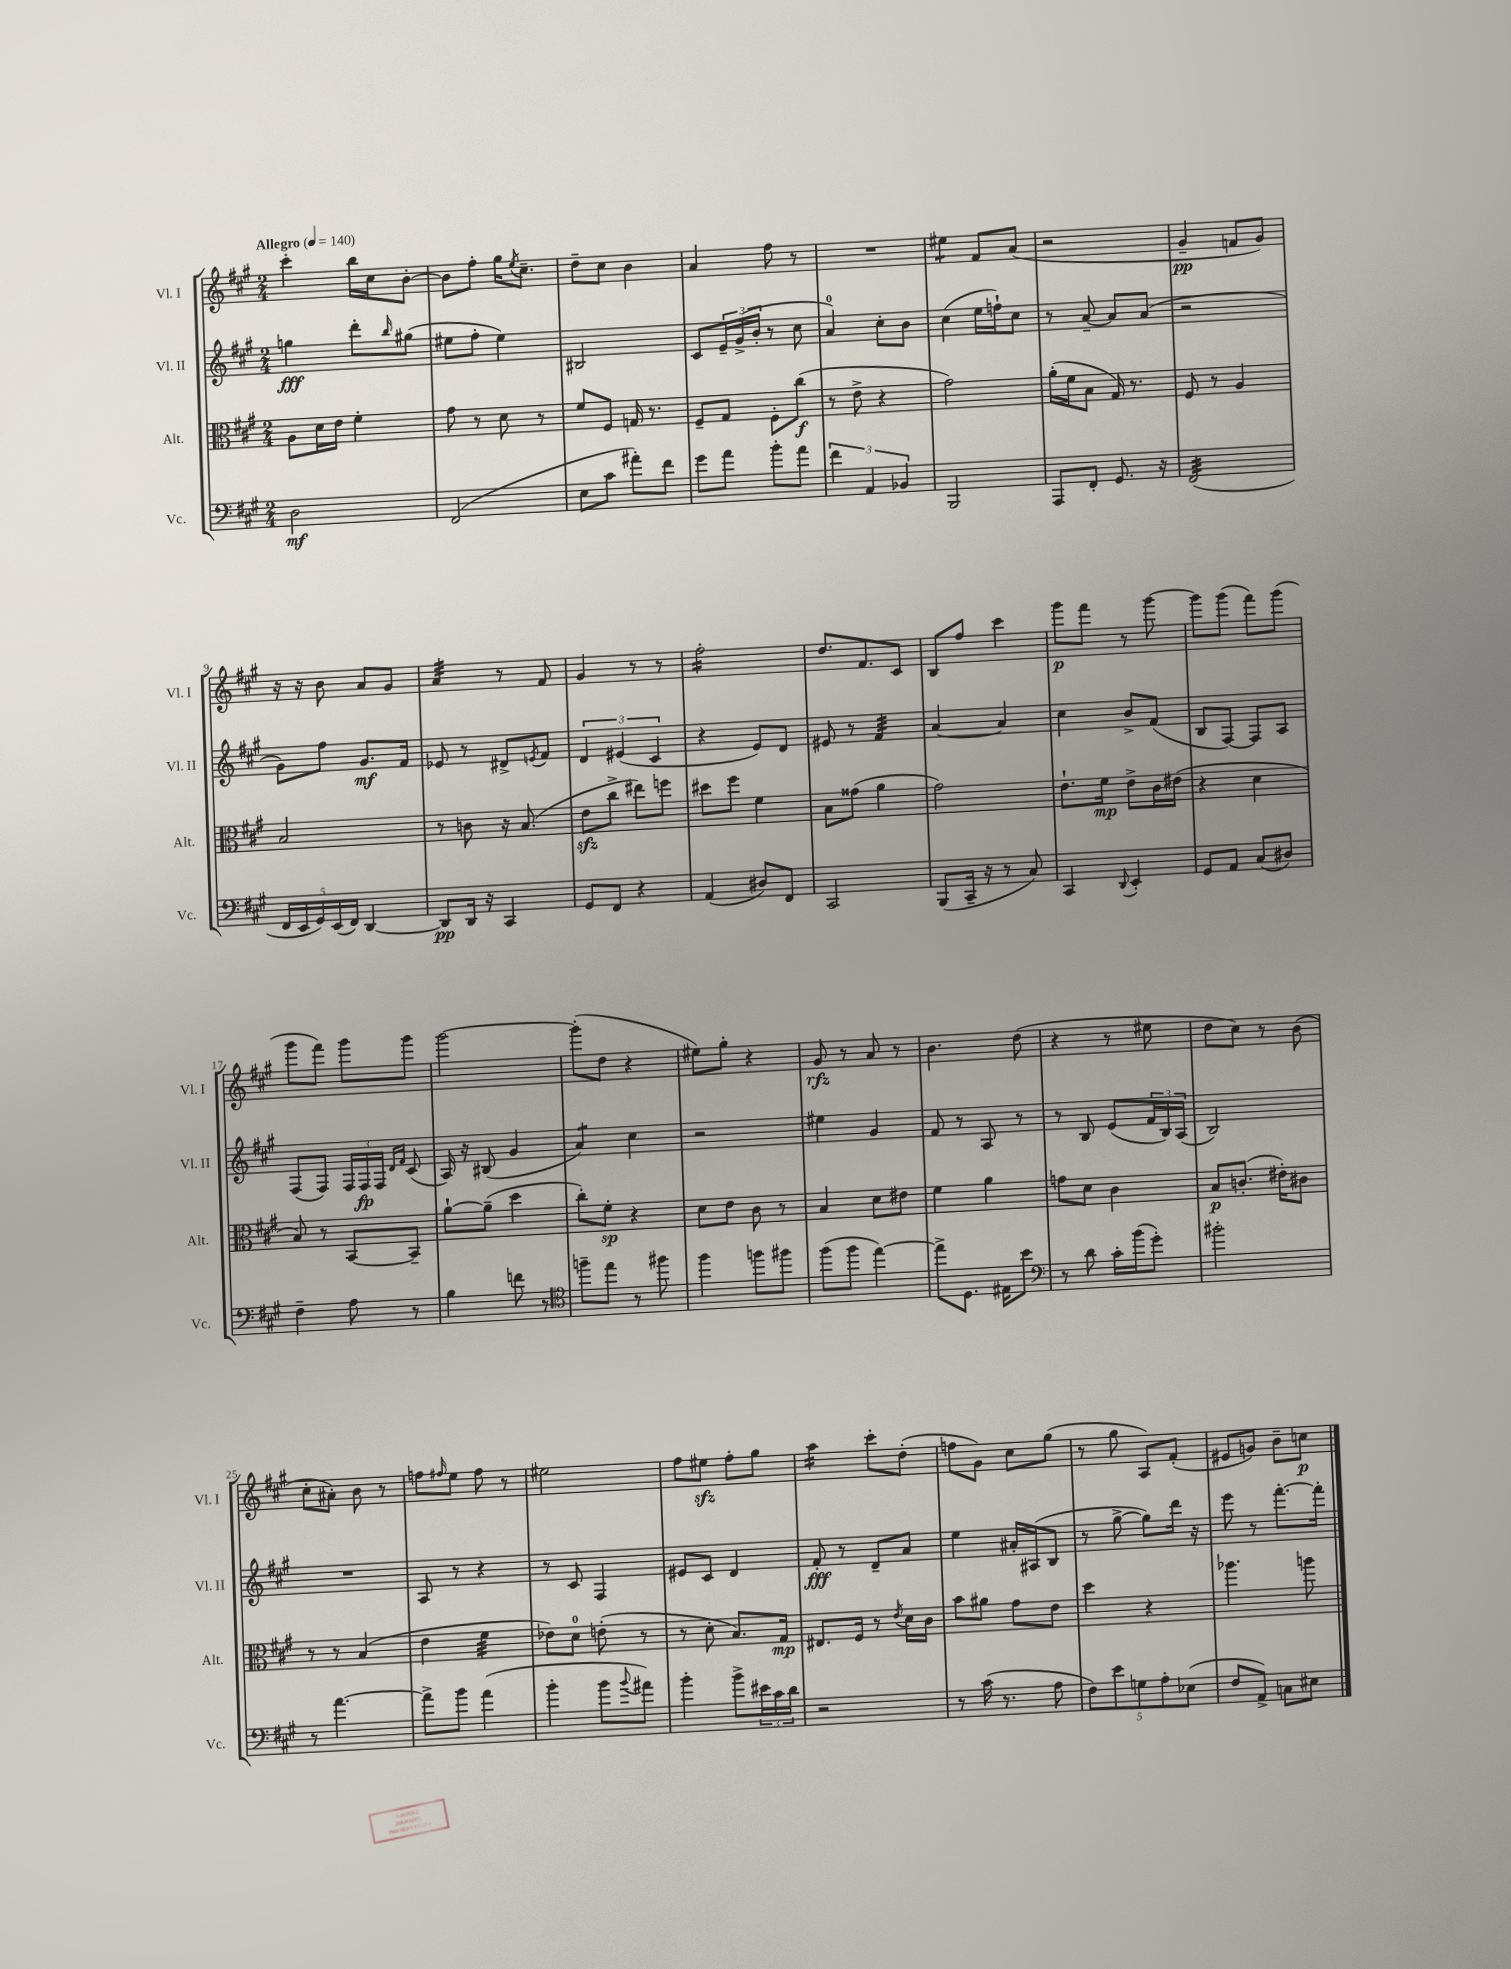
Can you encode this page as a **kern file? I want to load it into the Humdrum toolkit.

**kern	**kern	**kern	**kern
*staff4	*staff3	*staff2	*staff1
*clefF4	*clefC3	*clefG2	*clefG2
*k[f#c#g#]	*k[f#c#g#]	*k[f#c#g#]	*k[f#c#g#]
*M2/4	*M2/4	*M2/4	*M2/4
*MM140	*MM140	*MM140	*MM140
2D	8A	4gg	4ccc#'
.	16d	.	.
.	16e	.	.
.	4f#'	8ddd'	16bb
.	.	.	16cc#
.	.	16qqbb	.
.	.	(8gg#	[8b'
=	=	=	=
(2FF#	8g#	8ee#	8b]
.	8r	8ff#'	8ff#'
.	8d	4ee#)	16gg#
.	.	.	8qee
.	.	.	8.cc#~
.	8r	.	.
=	=	=	=
8E	8f#	2B#	8dd~
8c#	8F#	.	8cc#
8a#')	16G	.	4b
.	8.r	.	.
8f#	.	.	.
=	=	=	=
8g#	8F#~	8c#	4a
8a	8G#	24e~	.
.	.	(24g#^	.
.	.	24b'	.
8b'	8F#'	8r	8ff#
8a	(8cc#	8cc#	8r
=	=	=	=
6f#	8r	4a)	2r
.	8e^	.	.
6AA	.	.	.
.	4r	8cc#'	.
6BB-	.	.	.
.	.	8b	.
=	=	=	=
2BBB	2g#)	(4cc#	4ee#
.	.	16ee	8f#
.	.	16ff`)	.
.	.	8cc#	(8a
=	=	=	=
8AAA	(16a'	8r	2r
.	16f#	.	.
8FF#'	8B	[8a~	.
8.GG#	16G#)	8a]	.
.	8.r	.	.
.	.	(8a	.
16r	.	.	.
=	=	=	=
(2FF#	8F#	2r	4g#~
.	8r	.	.
.	4A	.	8f
.	.	.	8g#)
=	=	=	=
20FF#	2B	8g#)	16r
20EE	.	.	.
.	.	.	16r
20GG#)	.	.	.
.	.	8ff#	8b
(20EE	.	.	.
20FF#)	.	.	.
[4DD	.	8.g#	8a
.	.	.	8g#
.	.	16f#	.
=	=	=	=
8DD]	8r	8e-	4a
16DD	8c	8r	.
16r	.	.	.
4CC#	16r	8d#^	8r
.	(8.B	.	.
.	.	8qe	.
.	.	8f#	8f#
=	=	=	=
8GG#	8e	6d	4g#
8FF#	8cc#^	.	.
.	.	(6e#	.
4r	8ee#)	.	8r
.	.	6c#	.
.	8ff	.	8r
=	=	=	=
(4AA	8dd#	4r	2ff#'
.	8ff#	.	.
8D#)	4f#	8e)	.
8FF#	.	8d	.
=	=	=	=
2CC#	8B	8e#	8.dd
.	(8g##	8r	.
.	.	.	8.f#
.	4a	4f#	.
.	.	.	8c#
=	=	=	=
(8BBB	2g#)	[4a	8B
16CC#~	.	.	8ff#
16r	.	.	.
8r	.	4a]	4ccc#
8C#)	.	.	.
=	=	=	=
4CC#	8.e`	4cc#	8ggg#
.	.	.	8fff#
.	16f#	.	.
8qqDD	.	.	.
4EE'	8e^	8b^	8r
.	16c#	(8f#	[8ggg#
.	(16e#	.	.
=	=	=	=
8GG#	4r	8B	8ggg#]
8AA	.	[8F#)	(8ggg#
(8C#	4d	8F#]	8fff#)
8D#)	.	8A	(8ggg#
=	=	=	=
4F#~	8B)	(8F#	8ggg#
.	8r	8F#)	8fff#)
8A	[8BB	24F#	8ggg#
.	.	24F#	.
.	.	24F#	.
.	.	16qqd	.
.	.	16qqf#	.
8r	8BB~]	(8c#	8ggg#
=	=	=	=
4B	[8a`	16A)	[2ggg#
.	.	16r	.
.	(8a~]	(8B#	.
8f	4dd	4g#	.
8r	.	.	.
=	=	=	=
*clefC4	*	*	*
8ff~	8cc#')	4a)	(8ggg#']
8ee	8f#'	.	8dd
8r	4r	4cc#	4r
8ff#	.	.	.
=	=	=	=
4ff#	8d	2r	8ee#)
.	8e	.	8gg#'
8ff	8c#	.	4r
8ff#	8r	.	.
=	=	=	=
(8ff#	4B	4ee#	8g#
8ff#	.	.	8r
[4ee)	8d	4g#	8a
.	8e#	.	8r
=	=	=	=
8ee^]	4f#	8f#	4.b
8.D	.	8r	.
.	4a	8A	.
16E#	.	.	.
8b	.	8r	(8dd
=	=	=	=
*clefF4	*	*	*
8r	8g	8r	4r
8d	8d	8B	.
16c#'	4c#	(8e	8r
(16b	.	.	.
8g#')	.	24f#	8ee#
.	.	24B)	.
.	.	(24A	.
=	=	=	=
2b#'	8B	2B)	8dd
.	(8.c'	.	8cc#)
.	.	.	8r
.	16e#')	.	.
.	8c#	.	(8b
=	=	=	=
8r	8r	2r	8cc#'
[4.a	8r	.	8a#')
.	(4B	.	8b
.	.	.	8r
=	=	=	=
8a^]	4e	8A	8ff
.	.	.	16qqff#
8b	.	8r	8ee
(4a	4f#	4r	8ff#
.	.	.	8r
=	=	=	=
4b'	8e-)	8r	2ee#
.	8d	8c#	.
8b	(8e'	4F#	.
8qqb	.	.	.
8a#)	8r	.	.
=	=	=	=
4b'	8r	8e#	8ff#
.	8d'	8c#	8ee#
8b^	8.B)	4d	8ff#'
24e#	.	.	8gg#
24c#	.	.	.
.	16G#	.	.
24d	.	.	.
=	=	=	=
2r	8.E#	8f#'	4aa
.	.	8r	.
.	16F#	.	.
.	8r	8d~	8ccc#'
.	8qe	.	.
.	16d	8a	(8dd'
.	16c#	.	.
=	=	=	=
8r	8b	4ee	8ff
(16c#	8a#	.	8g#)
8.r	.	.	.
.	8g#	16a#'	8cc#
.	.	(16A#	.
8A	8e	8B	(8gg#
=	=	=	=
10F#)	4dd	8r	8r
10e	.	.	.
.	.	[8gg#^	8gg#
10G	.	.	.
.	4r	8gg#])	8A)
10A'	.	.	.
.	.	16ddd	(8f#'
(10E-	.	.	.
.	.	16r	.
=	=	=	=
8F#	4.aa-	8eee	8e#
8AA^)	.	8r	8g)
8C	.	[8.fff#'	8b~
8E#	8aa	.	8cc
.	.	16fff#']	.
==	==	==	==
*-	*-	*-	*-
